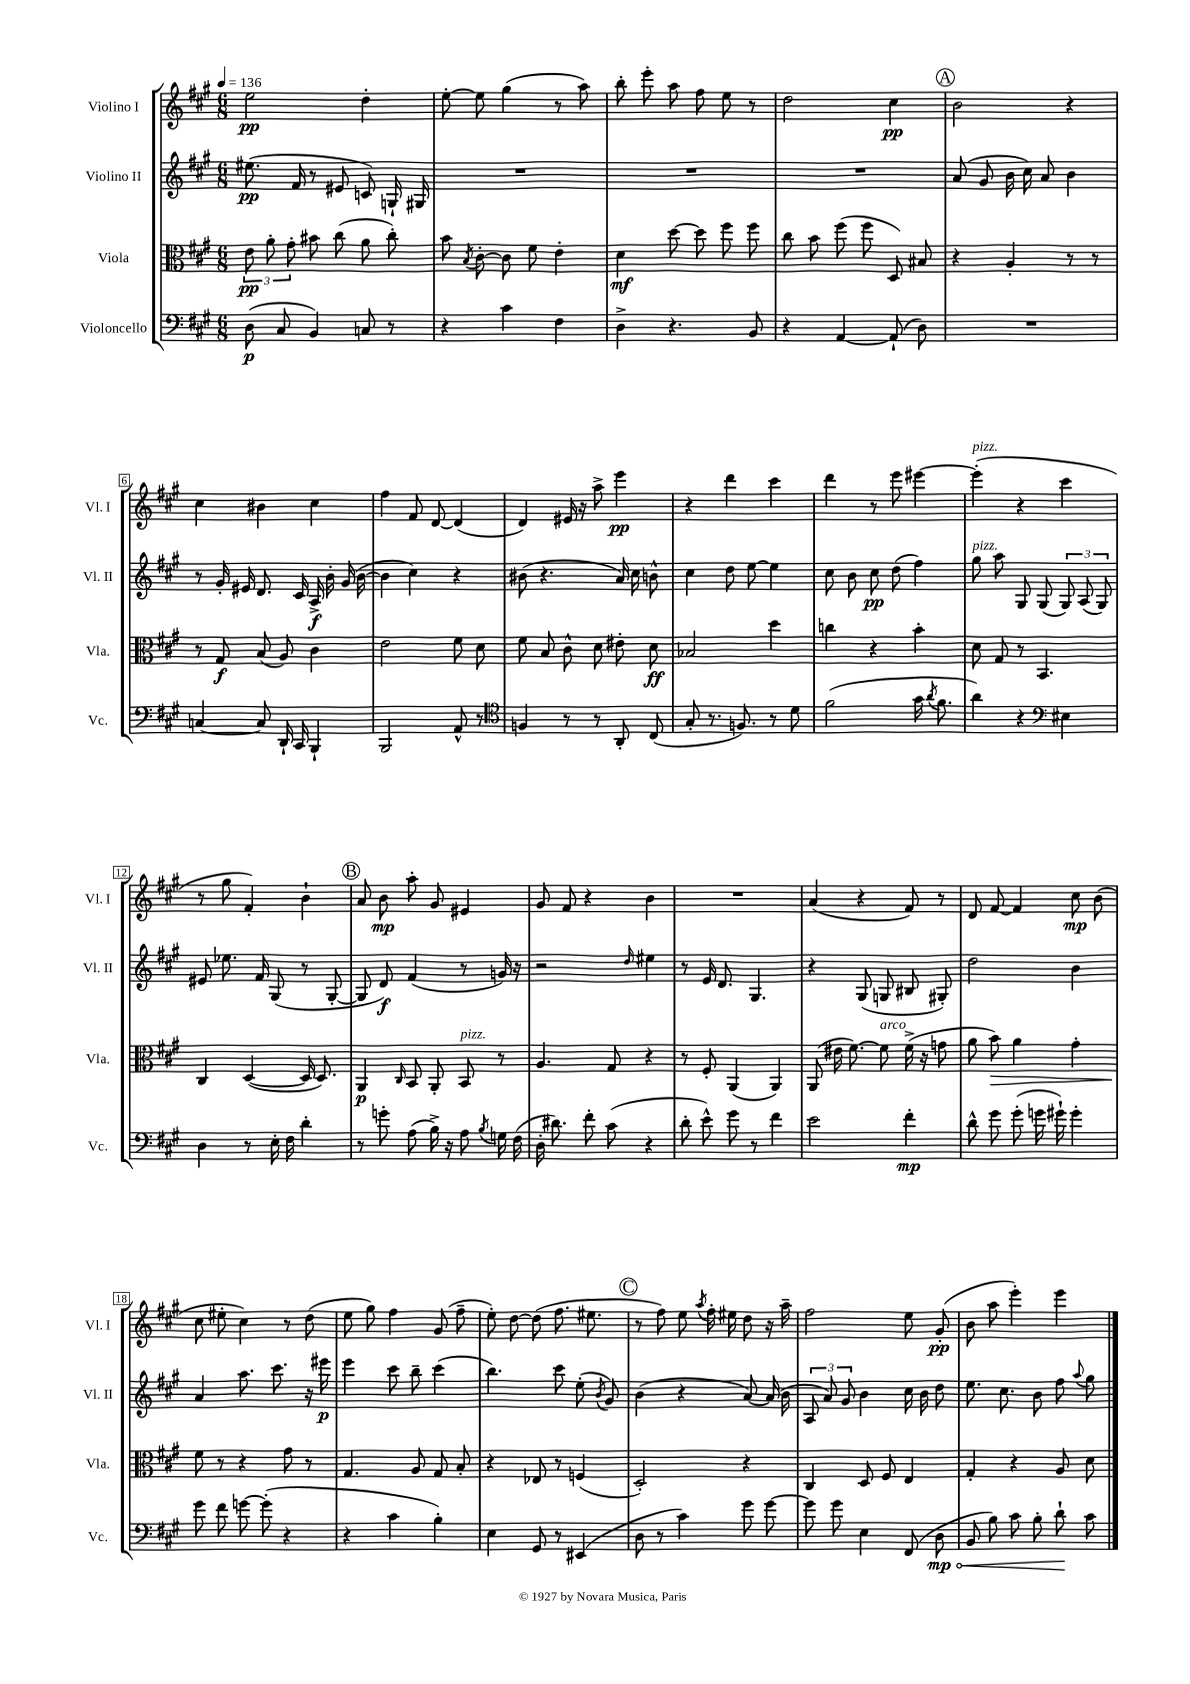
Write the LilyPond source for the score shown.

<<
\new StaffGroup <<
\new Staff = "s0" \with { instrumentName = "Violino I" shortInstrumentName = "Vl. I" } {
    \clef treble \key a \major \numericTimeSignature \time 6/8 \tempo 4 = 136
    \autoBeamOff e''2\pp d''4-. |
    e''8~-. e''8 gis''4( r8 a''8) |
    b''8-. e'''8-. a''8 fis''8 e''8 r8 |
    d''2 cis''4\pp |
    \mark \markup { \circle "A" } b'2 r4 |
    cis''4 bis'4 cis''4 |
    fis''4 fis'8 d'8~ d'4( |
    d'4) eis'16 r16 a''8-> e'''4\pp |
    r4 d'''4 cis'''4 |
    d'''4 r8 e'''8 eis'''4~ |
    eis'''4-.^\markup { \italic "pizz." }( r4 cis'''4 |
    r8 gis''8 fis'4-.) b'4-! |
    \mark \markup { \circle "B" } a'8 b'8\mp a''8-. gis'8 eis'4 |
    gis'8 fis'8 r4 b'4 |
    R2. |
    a'4( r4 fis'8) r8 |
    d'8 fis'8~ fis'4 cis''8\mp b'8( |
    cis''8 eis''8-. cis''4) r8 d''8( |
    e''8 gis''8) fis''4 gis'8( fis''8-- |
    e''8-.) d''8~ d''8( fis''8. eis''8. |
    \mark \markup { \circle "C" } r8 fis''8) e''8 \acciaccatura { a''8 } fis''16-. eis''16 d''8 r16 a''16-- |
    fis''2 e''8 gis'8-.\pp( |
    b'8 a''8 e'''4-.) e'''4 \bar "|." |
}
\new Staff = "s1" \with { instrumentName = "Violino II" shortInstrumentName = "Vl. II" } {
    \clef treble \key a \major \numericTimeSignature \time 6/8
    \autoBeamOff eis''8.\pp( fis'16 r8 eis'8 c'8) g16-! gis16 |
    R2. |
    R2. |
    R2. |
    \mark \markup { \circle "A" } a'8( gis'8 b'16 cis''16) a'8 b'4 |
    r8 gis'16-. eis'16 d'8. cis'16 a16->\f b'16-. gis'16( b'16~ |
    b'4 cis''4) r4 |
    bis'8( r4. a'16) cis''16 b'8-^ |
    cis''4 d''8 e''8~ e''4 |
    cis''8 b'8 cis''8\pp d''8( fis''4) |
    gis''8^\markup { \italic "pizz." } a''8 gis8 gis8( \tuplet 3/2 { gis8) a8( gis8) } |
    eis'8 ees''8. fis'16 gis8( r8 gis8~-. |
    \mark \markup { \circle "B" } gis8 d'8\f) fis'4( r8 g'16) r16 |
    r2 \grace { d''16 } eis''4 |
    r8 e'16 d'8. gis4. |
    r4 gis8( g8 bis8 gis8-.) |
    d''2 b'4 |
    a'4 a''8. cis'''8. r16 eis'''16\p |
    e'''4 cis'''8 b''8-- cis'''4( |
    b''4.) cis'''8 e''8-.( \acciaccatura { b'8 } gis'8) |
    \mark \markup { \circle "C" } b'4( r4 a'8~) a'16( b'16 |
    \tuplet 3/2 { a8 a'8) gis'8 } b'4 cis''16 b'16 d''8 |
    e''8. cis''8. b'8 fis''8 \appoggiatura { a''8 } gis''8 \bar "|." |
}
\new Staff = "s2" \with { instrumentName = "Viola" shortInstrumentName = "Vla." } {
    \clef alto \key a \major \numericTimeSignature \time 6/8
    \autoBeamOff \tuplet 3/2 { e'8\pp a'8-. gis'8-. } bis'8 cis''8( a'8 cis''8-.) |
    b'8 \acciaccatura { b8 } cis'8~-. cis'8 fis'8 e'4-. |
    d'4\mf d''8~ d''8 fis''8 fis''8 |
    cis''8 b'8 fis''8( fis''8 d8) bis8 |
    \mark \markup { \circle "A" } r4 a4-. r8 r8 |
    r8 gis8\f b8( a8) cis'4 |
    e'2 fis'8 d'8 |
    fis'8 b8 cis'8-^ d'8 eis'8-. d'8\ff |
    bes2 d''4 |
    c''4 r4 b'4-. |
    d'8 gis8 r8 b,4. |
    cis4 d4~( d16 d8.) |
    \mark \markup { \circle "B" } a,4\p \grace { cis16 } b,8 a,8-. b,8^\markup { \italic "pizz." } r8 |
    a4. gis8 r4 |
    r8 fis8-. a,4( a,4) |
    a,8( eis'16 fis'8.~) fis'8^\markup { \italic "arco" } fis'16->( r16 g'8 |
    a'8 b'8\>) a'4 gis'4-. |
    fis'8\! r8 r4 gis'8 r8 |
    gis4. a8 gis8 b8-. |
    r4 ees8 r8 f4( |
    \mark \markup { \circle "C" } d2-.) r4 |
    cis4 d8 fis8 e4 |
    gis4-. r4 a8 d'8 \bar "|." |
}
\new Staff = "s3" \with { instrumentName = "Violoncello" shortInstrumentName = "Vc." } {
    \clef bass \key a \major \numericTimeSignature \time 6/8
    \autoBeamOff d8\p( cis8 b,4) c8 r8 |
    r4 cis'4 fis4 |
    d4-> r4. b,8 |
    r4 a,4~ a,8-!( d8) |
    \mark \markup { \circle "A" } R2. |
    c4~ c8 d,16-! cis,16 b,,4-! |
    b,,2 a,8-^ r8 |
    \clef tenor f4 r8 r8 a,8-. cis8( |
    gis8-. r8. f8.) r8 d'8 |
    fis'2( gis'16 \acciaccatura { a'8 } fis'8. |
    a'4) r4 \clef bass eis4 |
    d4 r8 e16-. fis16 d'4-. |
    \mark \markup { \circle "B" } r8 g'8-. a8( b16->) r16 a8 \acciaccatura { b8 } g16 fis16( |
    d16-. dis'8.) fis'8-. cis'8( r4 |
    d'8-. e'8-^) gis'8 r8 fis'4 |
    e'2 fis'4-.\mp |
    d'8-^ gis'8 gis'8-.( g'16 gis'16-!) gis'4-. |
    gis'8 fis'8 g'8~ g'8-.( r4 |
    r4 cis'4 b4-.) |
    e4 gis,8 r8 eis,4( |
    \mark \markup { \circle "C" } d8 r8 cis'4) gis'8 gis'8~ |
    gis'8 gis'8 e4 fis,8( \once \override Hairpin.circled-tip = ##t d8\mp\< |
    b,8 b8) cis'8 b8-. d'8-!\! cis'8 \bar "|." |
}
>>
>>
\layout { \context { \Score \override BarNumber.stencil = #(make-stencil-boxer 0.1 0.3 ly:text-interface::print) } }
